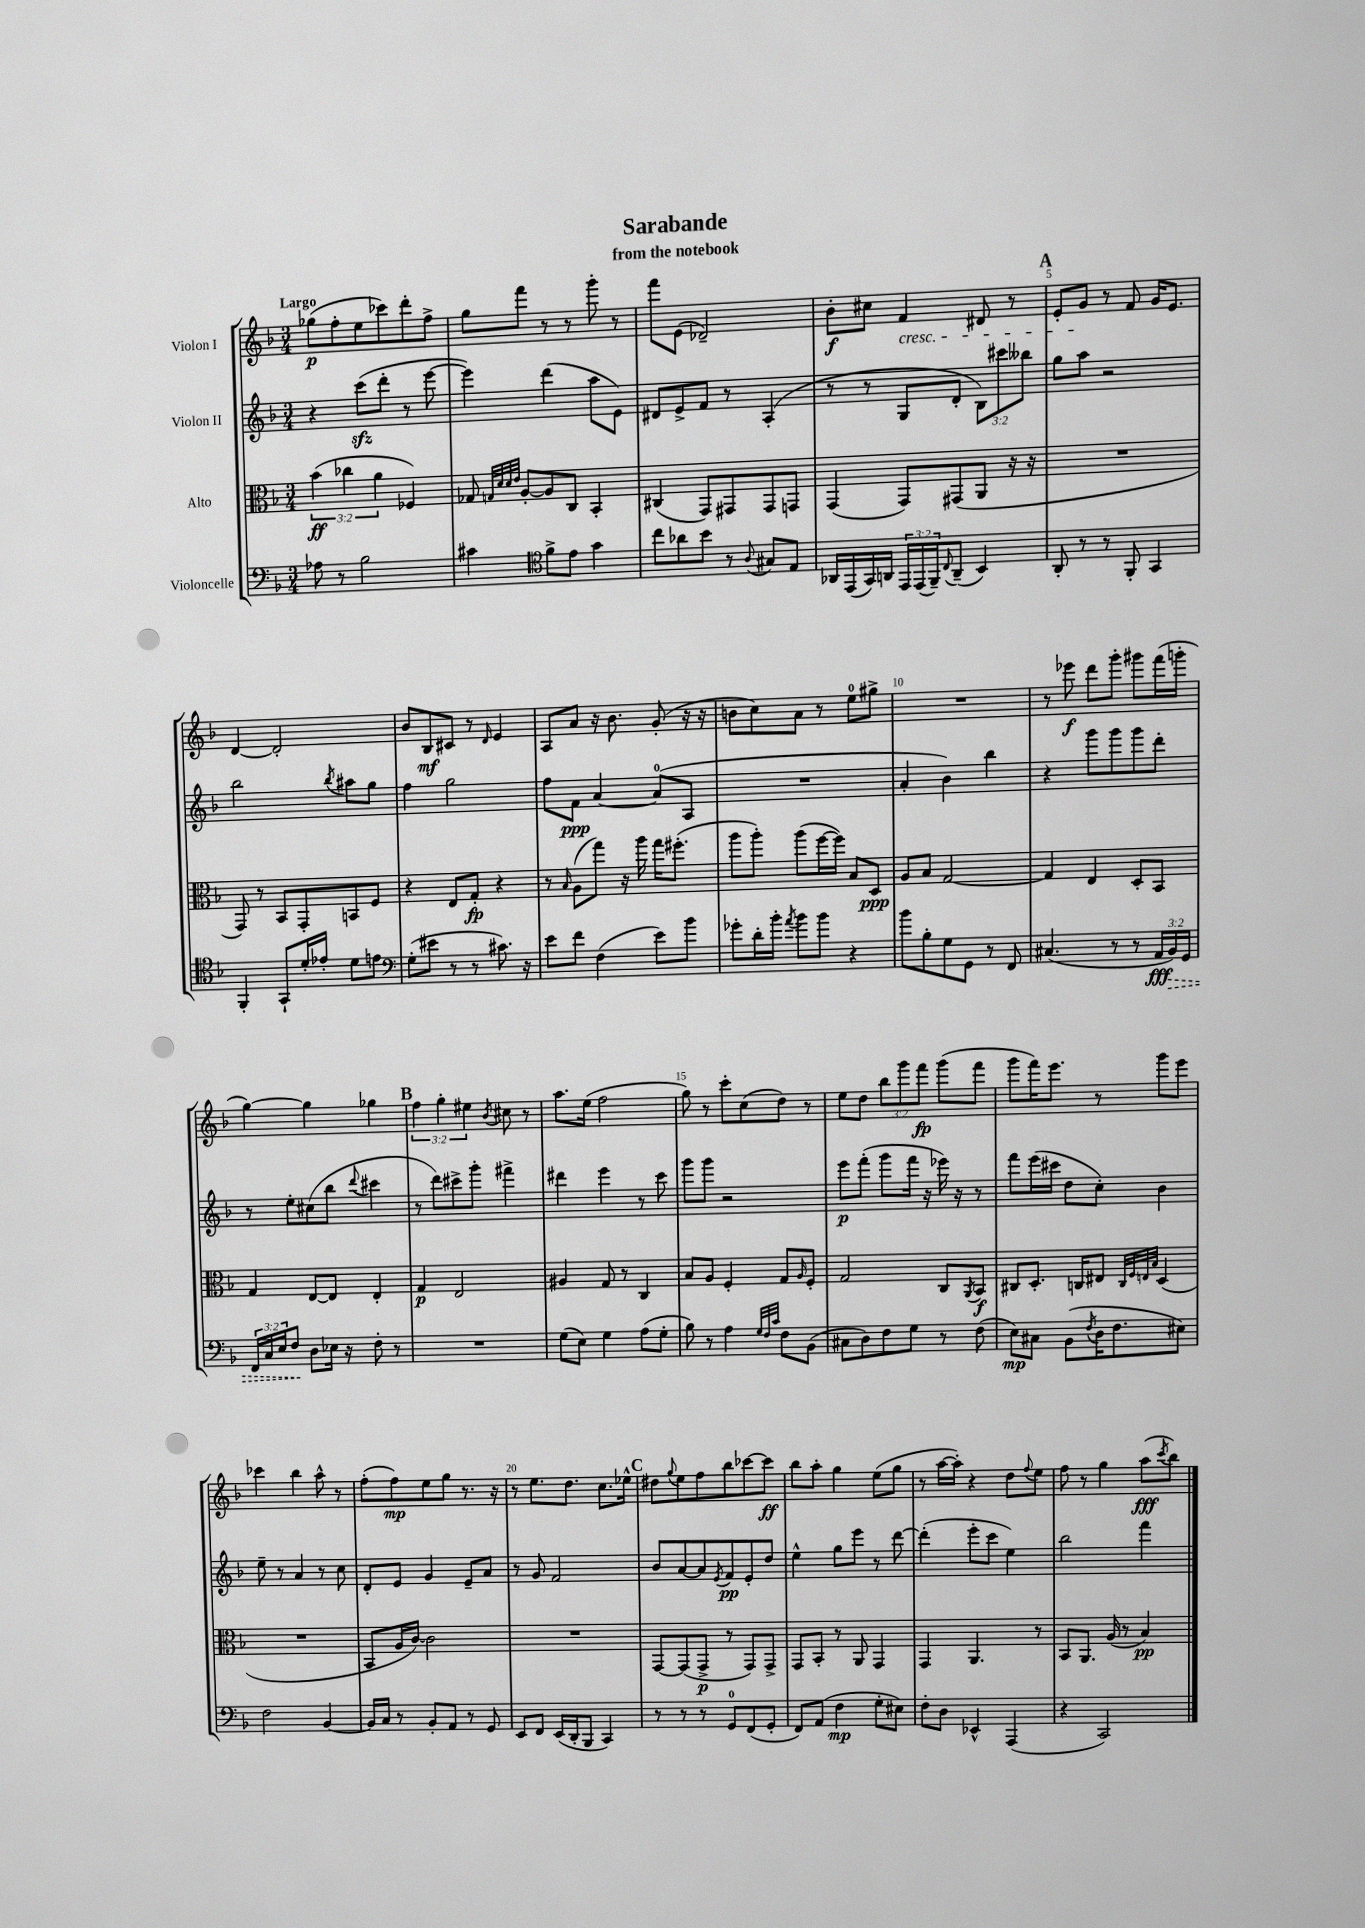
\header { title = "Sarabande" subtitle = "from the notebook" }
<<
\new StaffGroup <<
\new Staff = "s0" \with { instrumentName = "Violon I" } {
    \clef treble \key f \major \numericTimeSignature \time 3/4 \override Staff.TupletNumber.text = #tuplet-number::calc-fraction-text \tempo "Largo"
    ges''8\p( f''8-. e''8 ces'''8) d'''8-. f''8-> |
    g''8 f'''8 r8 r8 g'''8-. r8 |
    f'''8 e'8( des'2--) |
    bes'8-.\f cis''8 f'4\cresc dis'8 r8 |
    \mark \markup { \bold "A" } e'8-. g'8\! r8 f'8 g'16 e'8. |
    d'4~ d'2-. |
    bes'8 bes8\mf cis'8 r8 \grace { d'16 } e'4 |
    a8 a'8 r16 bes'8. g'8-.( r16 r16 |
    b'8 c''8) a'8 r8 e''8-0 gis''8-> |
    R2. |
    r8 ees'''8\f d'''8 g'''8-. gis'''8 f'''16( g'''16-. |
    g''4~) g''4 ges''4 |
    \mark \markup { \bold "B" } \tuplet 3/2 { f''4 g''4-. eis''4 } \acciaccatura { bes'8 } cis''8 r8 |
    a''8. e''16( f''2 |
    g''8) r8 c'''8-. c''8( d''8) r8 |
    e''8 d''8 \tuplet 3/2 { bes''8 g'''8 f'''8\fp } g'''8( f'''8 |
    g'''8 f'''16) e'''8. r8 g'''8 e'''8 |
    ces'''4 bes''4 a''8-^ r8 |
    f''8-.( f''8\mp) e''8 g''8 r8. r16 |
    r8 e''8. d''8. c''8. ees''16-^ |
    \mark \markup { \bold "C" } dis''8 \appoggiatura { g''8 } e''8 f''8 bes''8 ces'''8~ ces'''8\ff |
    bes''8 a''8-. g''4 e''8( g''8 |
    r8 a''16~ a''16-.) r4 d''8 \appoggiatura { f''8 } e''8 |
    f''8 r8 g''4 a''8\fff( \acciaccatura { c'''8 } bes''8) \bar "|." |
}
\new Staff = "s1" \with { instrumentName = "Violon II" } {
    \clef treble \key f \major \numericTimeSignature \time 3/4 \override Staff.TupletNumber.text = #tuplet-number::calc-fraction-text
    r4 c'''8\sfz( d'''8-. r8 e'''8~ |
    e'''4) d'''4( a''8 e'8) |
    dis'8 e'8-> f'8 r8 a4-.( |
    r8 r8 g8 d'8-. \tuplet 3/2 { bes8) cis'''8 beses''8 } |
    \mark \markup { \bold "A" } g''8 a''8 r2 |
    bes''2 \acciaccatura { bes''8 } ais''8 g''8 |
    f''4 g''2 |
    f''8 f'8\ppp a'4~ a'8-0( a8 |
    R2. |
    a'4-. bes'4) bes''4 |
    r4 g'''8 g'''8 g'''8 d'''8-. |
    r8 e''8-. cis''8( bes''8 \appoggiatura { d'''8 } cis'''4 |
    \mark \markup { \bold "B" } r8 d'''8) cis'''8-> g'''8-. fis'''4-> |
    dis'''4 e'''4 r8 c'''8 |
    g'''8 g'''8 r2 |
    e'''8\p f'''8-.( g'''8 f'''16 r16 ees'''16) r16 r8 |
    f'''8 e'''16( cis'''16 d''8 c''8-.) bes'4 |
    e''8-- r8 a'4 r8 c''8 |
    d'8-. e'8 g'4 e'8-- a'8 |
    r8 g'8 f'2 |
    \mark \markup { \bold "C" } bes'8 a'8~ a'8 \acciaccatura { e'8 } f'8\pp e'8-. d''8 |
    e''4-^ g''8 e'''8 r8 d'''8~ |
    d'''4-.( e'''8-. c'''8 e''4) |
    bes''2 f'''4 \bar "|." |
}
\new Staff = "s2" \with { instrumentName = "Alto" } {
    \clef alto \key f \major \numericTimeSignature \time 3/4 \override Staff.TupletNumber.text = #tuplet-number::calc-fraction-text
    \tuplet 3/2 { bes'4\ff( ces''4 a'4 } fes4) |
    ges8 \grace { g32 d'32 d'32 e'32 } a8~-. a8 c8 bes,4-. |
    cis4( g,8) gis,8 gis,8 g,8 |
    g,4( g,8) gis,8( a,8 r16 r16 |
    \mark \markup { \bold "A" } R2. |
    g,8) r8 bes,8 g,8-. b,8 f8 |
    r4 e8 g8-.\fp r4 |
    r8 \grace { bes16 } a8( g''8) r16 a''16 g''16 fis''8.-.( |
    a''8 a''8-.) a''8( f''16~ f''16) bes8 d8\ppp |
    a8 bes8 g2~ |
    g4 e4 d8-. bes,8 |
    g4 e8~ e8 e4-. |
    \mark \markup { \bold "B" } g4\p e2 |
    ais4 g8 r8 c4 |
    bes8 a8 f4-. g8 \grace { a16 } f8-. |
    g2 c8 \acciaccatura { a,8 } bes,8\f |
    cis8 d8.-. c16 eis8 \grace { c32 f32 e32 bes32 } d4( |
    R2. |
    bes,8 a16 c'16~) c'2 |
    R2. |
    \mark \markup { \bold "C" } g,8~ g,8( g,8->\p r8 g,8) g,8-> |
    g,8 bes,8-. r8 a,8 g,4 |
    g,4 a,4. r8 |
    bes,8 a,8. a16( r8 bes4\pp) \bar "|." |
}
\new Staff = "s3" \with { instrumentName = "Violoncelle" } {
    \clef bass \key f \major \numericTimeSignature \time 3/4 \override Staff.TupletNumber.text = #tuplet-number::calc-fraction-text
    aes8 r8 bes2 |
    cis'4 \clef tenor f'8-> e'8 g'4 |
    c''8 aes'8 bes'8 r8 \appoggiatura { a8 } gis8 e8 |
    aes,16 e,16( g,16) a,16 \tuplet 3/2 { e,16 e,16( f,16--) } \appoggiatura { c8 } a,8--( bes,4) |
    \mark \markup { \bold "A" } a,8-. r8 r8 f,8-. g,4 |
    f,4-. g,8-! d'16-. ees'16-. d'8 e'8 |
    \clef bass g8-.( eis'8 r8 r8 cis'8.) r16 |
    e'8 f'8 f4( e'8) bes'8 |
    ges'8-. d'16-. bes'16-. \acciaccatura { a'8 } bes'8 bes'8 r4 |
    bes'8 bes8-. g8 g,8 r8 f,8 |
    cis4.( r8 r8 \tuplet 3/2 { a,16\fff \once \override Hairpin.style = #'dashed-line bes,16\>) g,16 } |
    \tuplet 3/2 { f,16 c16 e16 } f8\! d8 ees16 r16 f8-. r8 |
    \mark \markup { \bold "B" } R2. |
    g8( e8) g4 a8( g8-. |
    bes8) r8 a4 \grace { g32 f32 c'32 } f8 bes,8( |
    cis8 d8) f8 g8 r8 f8( |
    e8\mp) cis8 bes,8( \acciaccatura { f8 } d16 f8. eis8) |
    f2 bes,4~ |
    bes,16 c16 r8 bes,8-. a,8 r8 g,8 |
    e,8 f,8 e,16( d,16-. bes,,8 c,4) |
    \mark \markup { \bold "C" } r8 r8 r8 g,8-0 f,8( g,8-. |
    f,8) a,8( f4\mp g8-. eis8) |
    f8-. d8 ees,4-^ a,,4( |
    r4 c,2) \bar "|." |
}
>>
>>
\layout { \context { \Score \override BarNumber.break-visibility = ##(#f #t #t) barNumberVisibility = #(every-nth-bar-number-visible 5) } }
